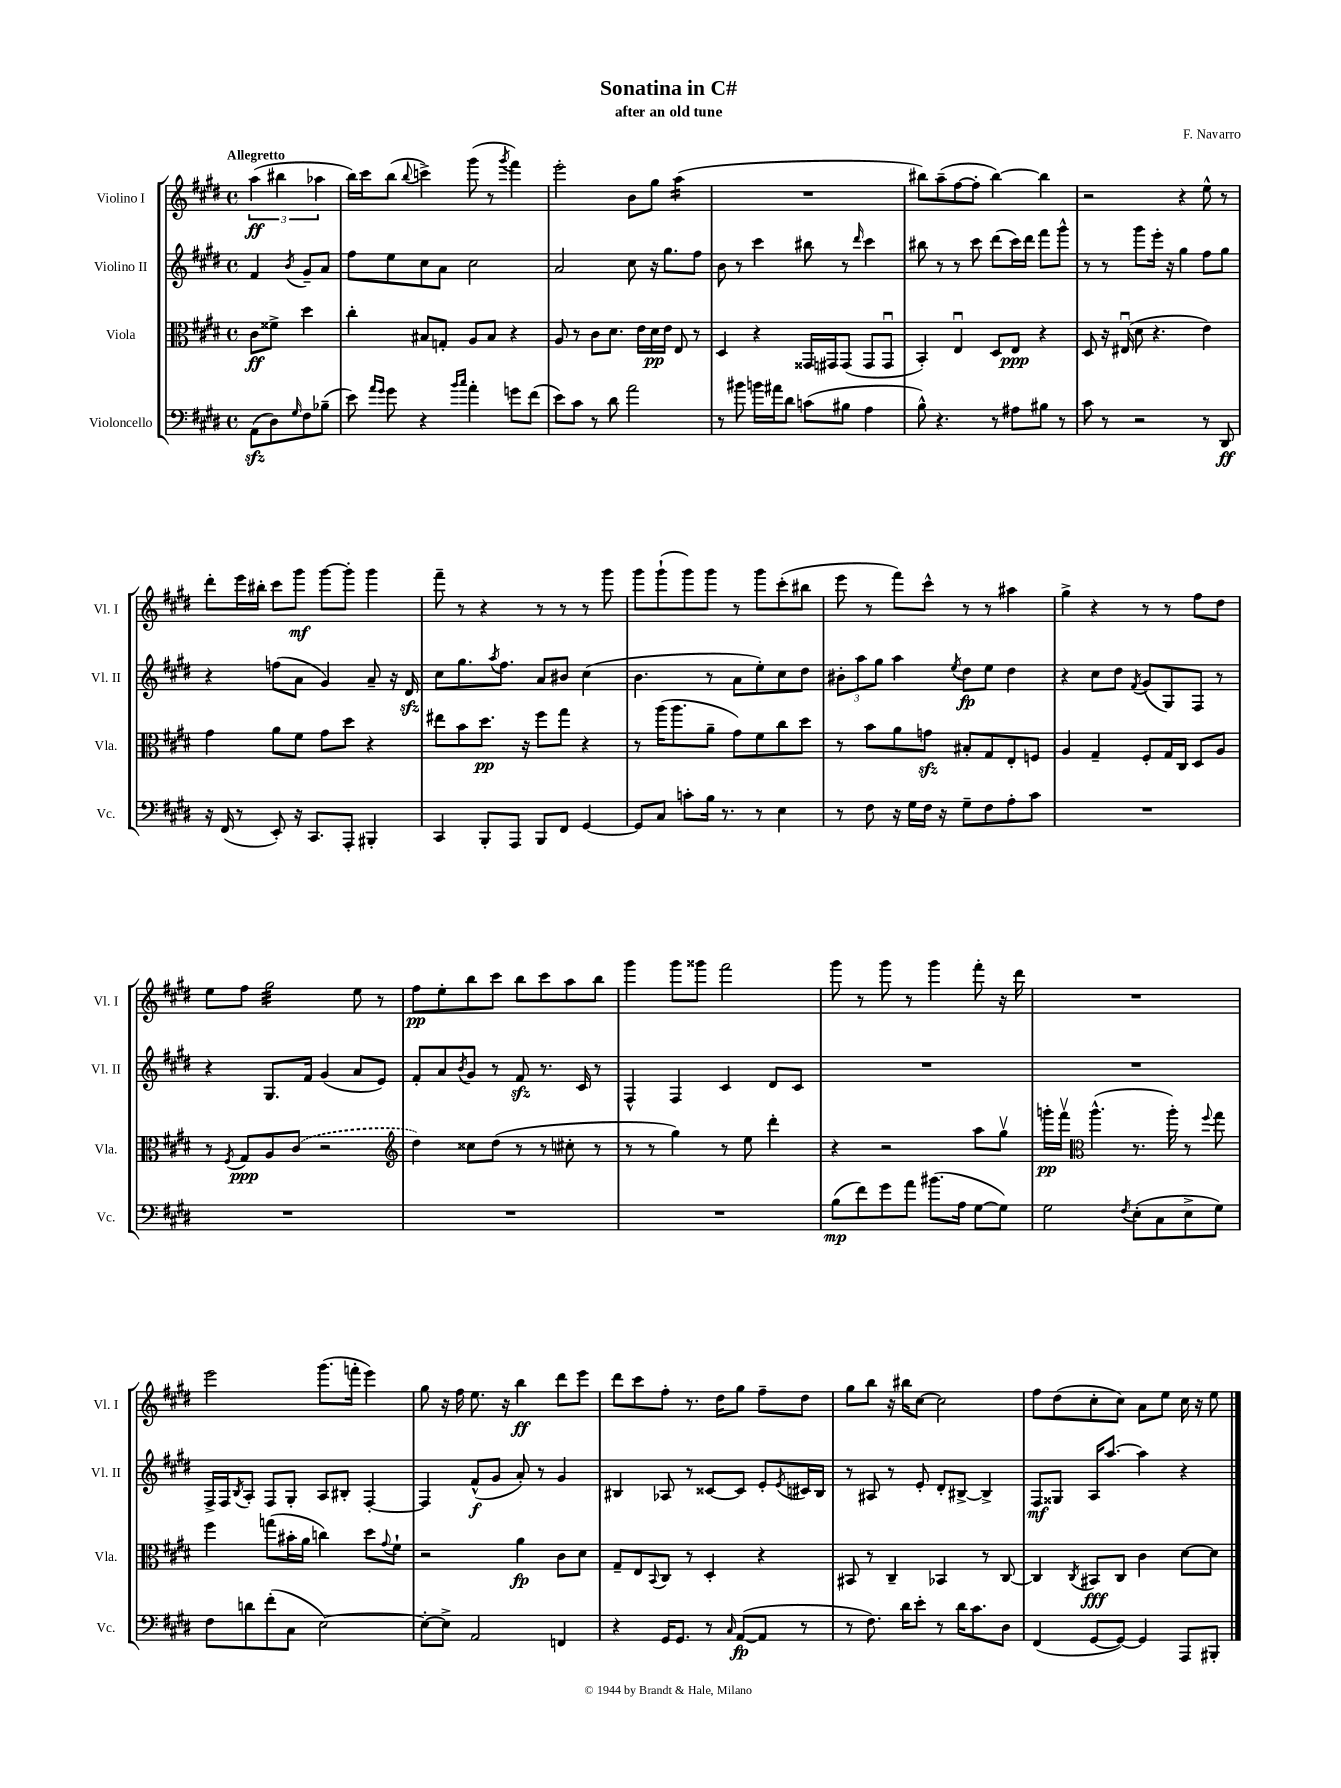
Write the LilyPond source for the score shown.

\header { title = "Sonatina in C#" composer = "F. Navarro" subtitle = "after an old tune" }
<<
\new StaffGroup <<
\new Staff = "s0" \with { instrumentName = "Violino I" shortInstrumentName = "Vl. I" } {
    \clef treble \key e \major \defaultTimeSignature \time 4/4 \partial 2 \tempo "Allegretto"
    \tuplet 3/2 { a''4\ff( bis''4 aes''4 } |
    b''16) cis'''16 b''8( \appoggiatura { b''8 } c'''4->) gis'''8( r8 \acciaccatura { gis'''8 } fis'''4) |
    e'''2-. b'8 gis''8 a''4:16( |
    R1 |
    bis''8) a''8--( fis''8~ fis''8-. bis''4~) bis''4 |
    r2 r4 e''8-^ r8 |
    dis'''8-. e'''16 bis''16-. cis'''8 gis'''8\mf gis'''8~ gis'''8-. gis'''4 |
    fis'''8-- r8 r4 r8 r8 r8 gis'''8 |
    gis'''8 gis'''8-!( gis'''8) gis'''8 r8 gis'''8 cis'''8-.( bis''8 |
    e'''8 r8 fis'''8) cis'''8-^ r8 r8 ais''4 |
    gis''4-> r4 r8 r8 fis''8 dis''8 |
    e''8 fis''8 gis''2:32 e''8 r8 |
    fis''8\pp e''8-. b''8 cis'''8 b''8 cis'''8 a''8 b''8 |
    gis'''4 gis'''8 gisis'''8 fis'''2 |
    gis'''8 r8 gis'''8 r8 gis'''4 fis'''8-. r16 dis'''16 |
    R1 |
    e'''2 gis'''8.( f'''16-. e'''4) |
    gis''8 r16 fis''16 e''8. r16 b''4\ff dis'''8 e'''8 |
    dis'''8 cis'''8 fis''8-. r8. dis''16 gis''8 fis''8-- dis''8 |
    gis''8 b''8 r16 bis''16 cis''8~ cis''2 |
    fis''8 dis''8( cis''8-. cis''8) a'8 e''8 cis''16 r16 e''8 \bar "|." |
}
\new Staff = "s1" \with { instrumentName = "Violino II" shortInstrumentName = "Vl. II" } {
    \clef treble \key e \major \defaultTimeSignature \time 4/4 \partial 2
    fis'4 \acciaccatura { b'8 } gis'8-- a'8 |
    fis''8 e''8 cis''8 a'8 cis''2 |
    a'2 cis''8 r16 gis''8. fis''8 |
    b'8 r8 cis'''4 bis''8 r8 \grace { dis'''16 } cis'''4 |
    bis''8 r8 r8 cis'''8 dis'''8( cis'''16) dis'''16 fis'''8 gis'''8-^ |
    r8 r8 gis'''8 e'''16-. r16 gis''4 fis''8 gis''8 |
    r4 f''8( a'8 gis'4) a'8-- r16 dis'16\sfz |
    cis''8 gis''8. \acciaccatura { a''8 } fis''8. a'8 bis'8 cis''4( |
    b'4. r8 a'8 e''8-.) cis''8 dis''8 |
    \tuplet 3/2 { bis'8-. a''8 gis''8 } a''4 \acciaccatura { e''8 } dis''8\fp e''8 dis''4 |
    r4 cis''8 dis''8 \acciaccatura { fis'8 } gis'8( gis8) fis8 r8 |
    r4 gis8. fis'16 gis'4( a'8 e'8) |
    fis'8-. a'8 \acciaccatura { b'8 } gis'8 r8 fis'8\sfz r8. cis'16 r8 |
    fis4-^ fis4 cis'4 dis'8 cis'8 |
    R1 |
    R1 |
    fis16-> fis16 \acciaccatura { b8 } a8-. fis8 gis8-. a8 bis8-. fis4~-. |
    fis4 fis'8-^\f( gis'8 a'8-.) r8 gis'4 |
    bis4 aes8 r8 cisis'8~ cisis'8 e'8-. \acciaccatura { e'8 } cis'16 bis16 |
    r8 ais8 r8 e'8-. dis'8-. bis8~-> bis4-> |
    fis8\mf gisis8 a16 a''8.~ a''4 r4 \bar "|." |
}
\new Staff = "s2" \with { instrumentName = "Viola" shortInstrumentName = "Vla." } {
    \clef alto \key e \major \defaultTimeSignature \time 4/4 \partial 2
    cis'8\ff fisis'8-> dis''4 |
    cis''4-. bis8 g8-. a8 bis8 r4 |
    a8 r8 cis'8 dis'8. e'16 dis'16\pp e'16 e8 r8 |
    dis4 r4 gisis,16 gis,16 gis,8( gis,8 gis,8\downbow |
    b,4-.) e4\downbow dis8 e8\ppp r4 |
    dis8 r16 eis16\downbow( dis'8 r4. e'4) |
    gis'4 a'8 fis'8 gis'8 dis''8 r4 |
    eis''8 b'8 dis''8.\pp r16 fis''8 gis''8 r4 |
    r8 a''16( a''8. a'8-- gis'8) fis'8 cis''8 dis''8 |
    r8 b'8 a'8 g'8\sfz bis8-. gis8 e8-. f8 |
    a4 gis4-- fis8-. gis16 cis16 dis8 a8 |
    r8 \acciaccatura { fis8 } gis8\ppp a8 \once \slurDashed cis'8( r2 |
    \clef treble dis''4) cisis''8 dis''8( r8 r8 cis''8-. r8 |
    r8 r8 gis''4) r8 e''8 dis'''4-. |
    r4 r2 a''8 gis''8\upbow |
    g'''16-.\pp fis'''16\upbow \clef alto a''4.-^( r8. a''16-.) r8 \appoggiatura { fis''8 } gis''8 |
    fis''4 g''8( bis'16-. a'16 c''4) dis''8 \appoggiatura { gis'8 } fis'8-! |
    r2 a'4\fp cis'8 dis'8 |
    gis8-- e8 \appoggiatura { b,8 } cis8 r8 dis4-. r4 |
    bis,8 r8 cis4-- bes,4 r8 cis8~ |
    cis4 \acciaccatura { cis8 } bis,8\fff cis8 cis'4 dis'8~ dis'8 \bar "|." |
}
\new Staff = "s3" \with { instrumentName = "Violoncello" shortInstrumentName = "Vc." } {
    \clef bass \key e \major \defaultTimeSignature \time 4/4 \partial 2
    a,8\sfz( dis8) \grace { gis16 } fis8 bes8--( |
    e'8) \grace { a'16 gis'16 } gis'8 r4 \grace { b'16 cis''16 } a'4-. g'8 fis'8( |
    e'8) cis'8 r8 dis'8 a'2 |
    r8 bis'8 b'16 ais'16 dis'8 c'8( bis8 a4 |
    b8-^) r4. r8 ais8 bis8 r8 |
    cis'8 r8 r2 r8 dis,8\ff |
    r16 fis,16( r8 e,8-.) r16 cis,8. a,,8-. bis,,4-. |
    cis,4 b,,8-. a,,8 b,,8 fis,8 gis,4~ |
    gis,8 cis8 c'8-. b16 r8. r8 e4 |
    r8 fis8 r16 gis16 fis16 r16 gis8-- fis8 a8-. cis'8 |
    R1 |
    R1 |
    R1 |
    R1 |
    b8\mp( fis'8) gis'8 a'8 bis'8.( a16 gis8~ gis8) |
    gis2 \acciaccatura { fis8 } e8-.( cis8 e8-> gis8) |
    fis8 d'8 fis'8-.( cis8 e2~) |
    e8~-. e8-> a,2 f,4 |
    r4 gis,16 gis,8. r8 \grace { cis16 } a,8~\fp( a,8 r8 |
    r8 fis8.) dis'16 e'8-. r8 dis'16 cis'8. dis8 |
    fis,4( gis,8~ gis,8~) gis,4 a,,8 bis,,8-. \bar "|." |
}
>>
>>
\layout { \context { \Score \remove "Bar_number_engraver" } }
